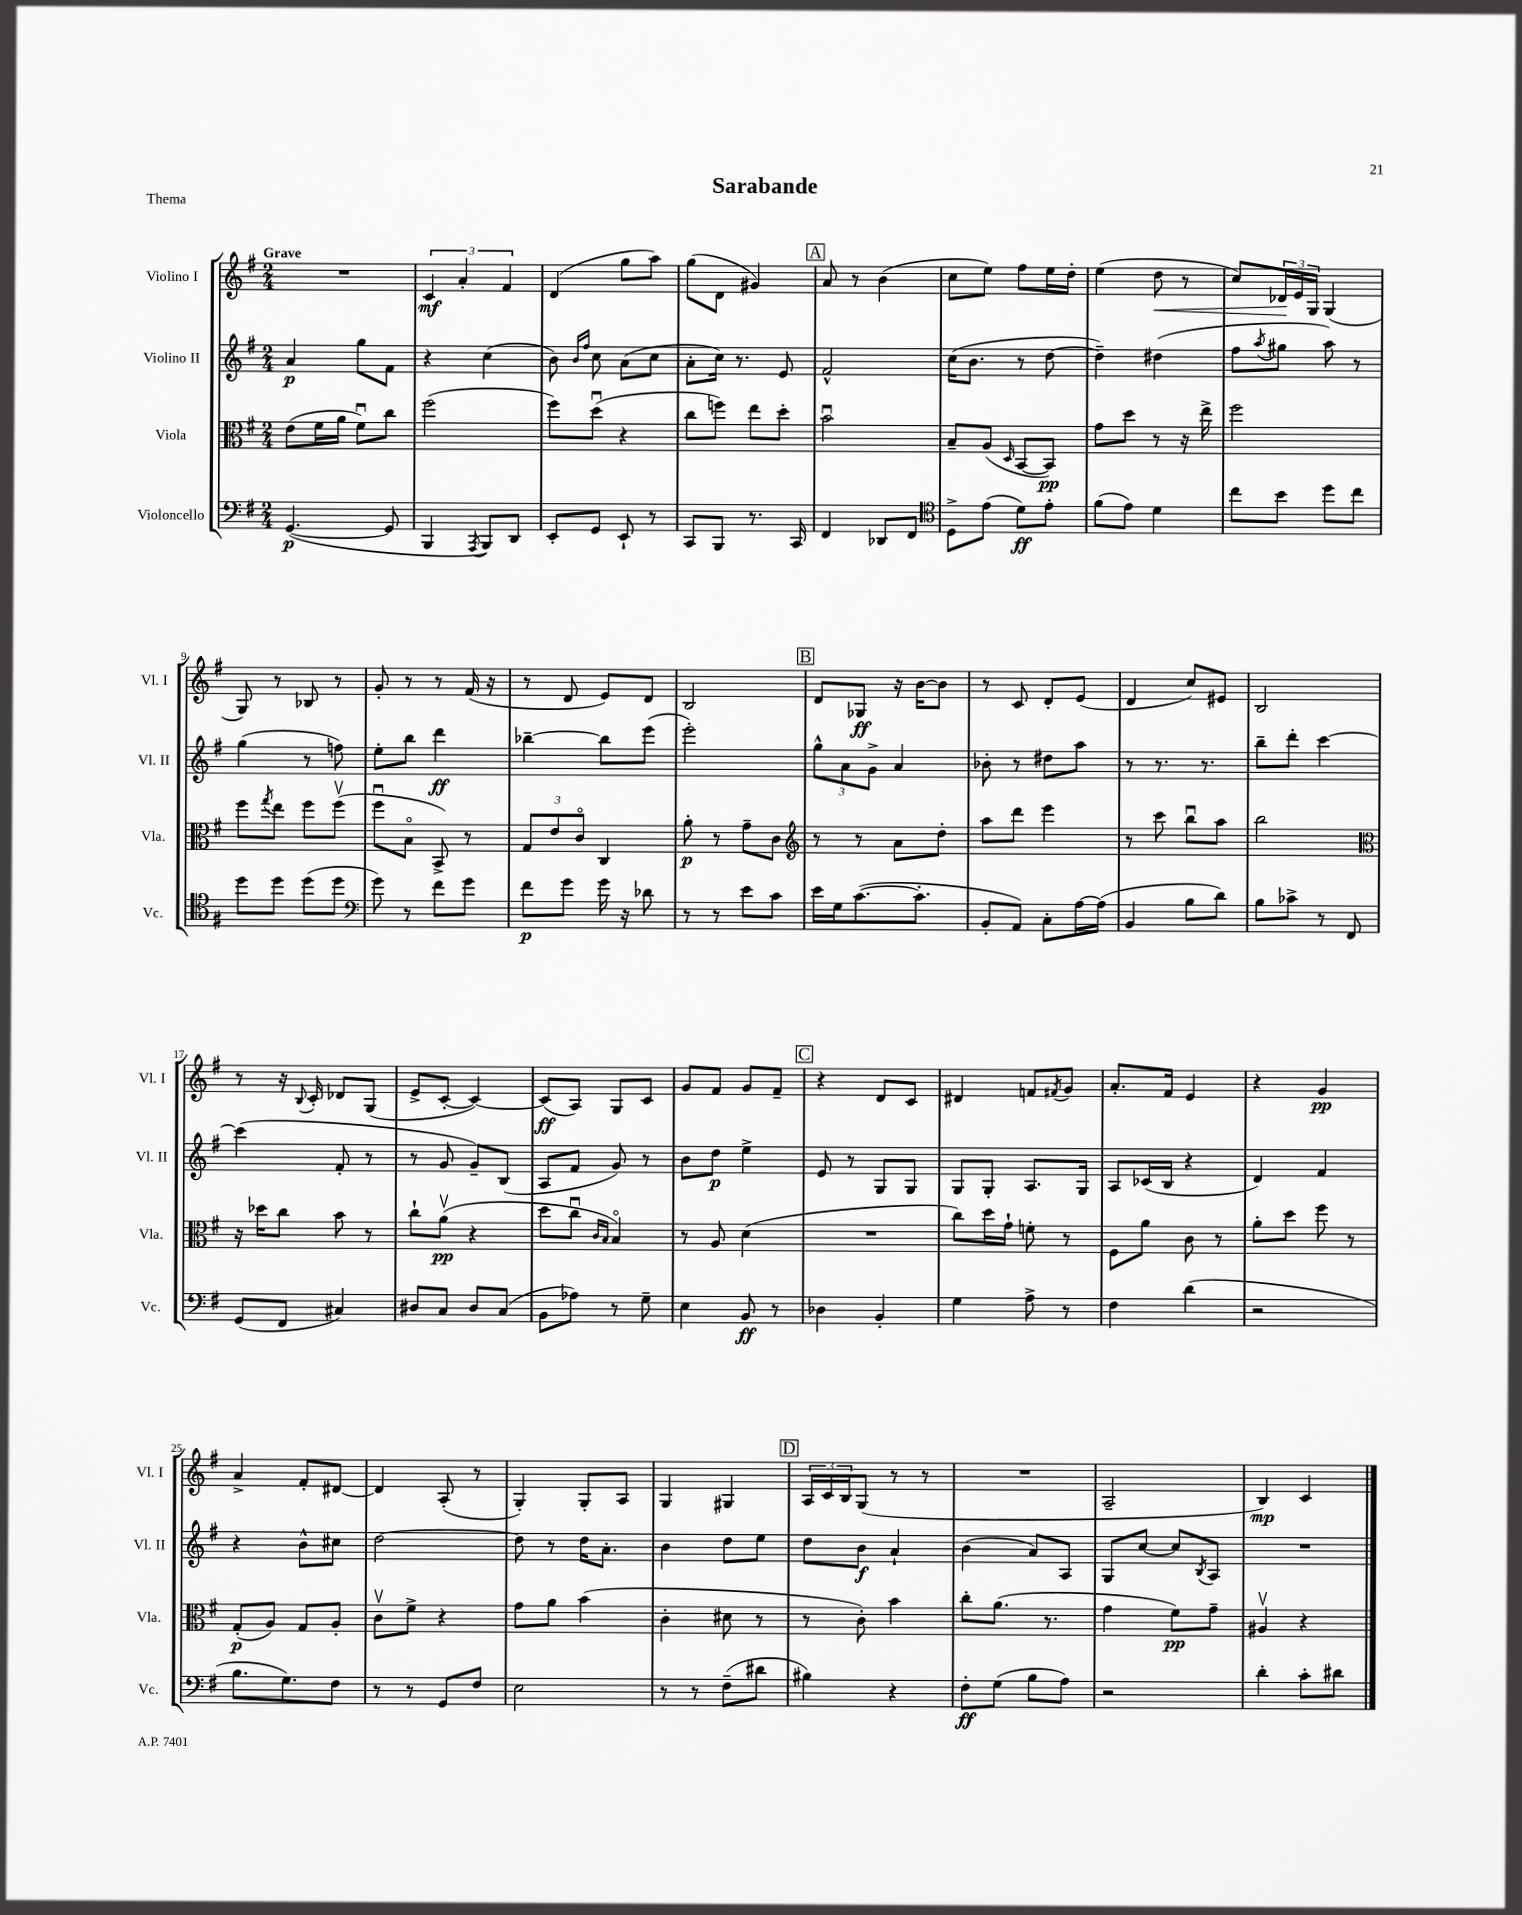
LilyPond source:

\header { title = "Sarabande" piece = "Thema" }
<<
\new StaffGroup <<
\new Staff = "s0" \with { instrumentName = "Violino I" shortInstrumentName = "Vl. I" } {
    \clef treble \key g \major \numericTimeSignature \time 2/4 \tempo "Grave"
    R2 |
    \tuplet 3/2 { c'4\mf a'4-. fis'4 } |
    d'4( g''8 a''8) |
    g''8( d'8 gis'4) |
    \mark \markup { \box "A" } a'8 r8 b'4( |
    c''8 e''8) fis''8 e''16 d''16-. |
    e''4( d''8\< r8 |
    c''8) \tuplet 3/2 { des'16\! e'16 g16 } g4( |
    g8) r8 bes8 r8 |
    g'8-. r8 r8 fis'16( r16 |
    r8 d'8 e'8) d'8 |
    b2 |
    \mark \markup { \box "B" } d'8 ges8\ff r16 b'16~ b'8 |
    r8 c'8 d'8-. e'8( |
    d'4 c''8) eis'8 |
    b2 |
    r8 r16 \appoggiatura { b8 } c'16-. des'8 g8( |
    e'8-> c'8~-. c'4~) |
    c'8\ff( a8) g8 c'8 |
    g'8 fis'8 g'8 fis'8-- |
    \mark \markup { \box "C" } r4 d'8 c'8 |
    dis'4 f'8 \acciaccatura { fis'8 } g'8 |
    a'8.-. fis'16 e'4 |
    r4 g'4\pp |
    a'4-> fis'8-. dis'8~ |
    dis'4 a8-.( r8 |
    g4-.) g8-. a8 |
    g4 gis4 |
    \mark \markup { \box "D" } \tuplet 3/2 { a16 c'16 b16 } g8( r8 r8 |
    R2 |
    a2-- |
    b4\mp) c'4 \bar "|." |
}
\new Staff = "s1" \with { instrumentName = "Violino II" shortInstrumentName = "Vl. II" } {
    \clef treble \key g \major \numericTimeSignature \time 2/4
    a'4\p g''8 fis'8 |
    r4 c''4( |
    b'8) \grace { b'16 fis''16 } c''8 a'8( c''8 |
    a'8-. c''16) r8. e'8 |
    \mark \markup { \box "A" } fis'2-^ |
    c''16( b'8. r8 d''8~ |
    d''4--) dis''4( |
    fis''8 \acciaccatura { a''8 } gis''8 a''8) r8 |
    g''4( r8 f''8) |
    e''8-. b''8 d'''4\ff |
    bes''4~-- bes''8 e'''8( |
    e'''2-.) |
    \mark \markup { \box "B" } \tuplet 3/2 { g''8-^ a'8 g'8-> } a'4 |
    bes'8-. r8 dis''8 a''8 |
    r8 r8. r8. |
    b''8-- d'''8-. c'''4~ |
    c'''4( fis'8-. r8 |
    r8 g'8 g'8--) b8( |
    a8 fis'8 g'8) r8 |
    b'8 d''8\p e''4-> |
    \mark \markup { \box "C" } e'8 r8 g8 g8 |
    g8 g8-. a8. g16 |
    a8 ces'16( b16 r4 |
    d'4) fis'4 |
    r4 b'8-^ cis''8 |
    d''2~ |
    d''8 r8 d''16 a'8.-. |
    b'4 d''8 e''8 |
    \mark \markup { \box "D" } d''8 b'8\f a'4-! |
    b'4( a'8) a8 |
    g8 c''8~ c''8 \acciaccatura { b8 } a8 |
    R2 \bar "|." |
}
\new Staff = "s2" \with { instrumentName = "Viola" shortInstrumentName = "Vla." } {
    \clef alto \key g \major \numericTimeSignature \time 2/4
    e'8( fis'16 a'16 fis'8\downbow) c''8 |
    fis''2( |
    fis''8) d''8\downbow( r4 |
    c''8 f''8) e''8 d''8-. |
    \mark \markup { \box "A" } b'2\downbow |
    b8-- a8( \grace { d16 } b,8~ b,8\pp) |
    g'8 d''8 r8 r16 e''16-> |
    fis''2 |
    fis''8 \acciaccatura { g''8 } e''8 fis''8 fis''8\upbow( |
    fis''8\downbow b8\flageolet b,8->) r8 |
    \tuplet 3/2 { g8 e'8 c'8\flageolet } c4 |
    a'8-.\p r8 g'8-- c'8 |
    \mark \markup { \box "B" } \clef treble r8 r8 a'8 d''8-. |
    a''8 d'''8 e'''4 |
    r8 c'''8 b''8\downbow a''8 |
    b''2 |
    \clef alto r16 des''16 c''8 b'8 r8 |
    c''8-! a'8\upbow\pp( r4 |
    d''8 c''8\downbow \grace { c'16 b16 } b4\flageolet) |
    r8 a8 d'4( |
    \mark \markup { \box "C" } R2 |
    c''8) d''16 g'16-! f'8-. r8 |
    fis8 a'8 c'8 r8 |
    a'8-. d''8 fis''8 r8 |
    g8-.\p( a8) g8 a8-. |
    c'8\upbow fis'8-> r4 |
    g'8 a'8 b'4( |
    c'4-. dis'8 r8 |
    \mark \markup { \box "D" } r8 c'8-.) b'4 |
    c''8-. a'8.( r8. |
    g'4 fis'8\pp) g'8-- |
    ais4\upbow r4 \bar "|." |
}
\new Staff = "s3" \with { instrumentName = "Violoncello" shortInstrumentName = "Vc." } {
    \clef bass \key g \major \numericTimeSignature \time 2/4
    g,4.~\p( g,8 |
    b,,4 \acciaccatura { a,,8 } b,,8) d,8 |
    e,8-. g,8 e,8-! r8 |
    c,8 b,,8 r8. c,16 |
    \mark \markup { \box "A" } fis,4 des,8 fis,8 |
    \clef tenor d8-> e'8( d'8\ff) e'8-. |
    fis'8( e'8) d'4 |
    c''8 b'8 d''8 c''8 |
    d''8 d''8 d''8( d''8 |
    \clef bass g'8) r8 fis'8 g'8 |
    fis'8\p g'8 g'16 r16 des'8 |
    r8 r8 e'8 c'8 |
    \mark \markup { \box "B" } e'16 g16 c'8.~( c'8.-. |
    b,8-. a,8) c8-. a16~ a16( |
    b,4 b8 d'8) |
    b8 ces'8-> r8 fis,8 |
    g,8( fis,8 cis4) |
    dis8 c8 dis8 c8( |
    b,8 aes8) r8 g8-- |
    e4 b,8\ff r8 |
    \mark \markup { \box "C" } des4 b,4-. |
    g4 a8-> r8 |
    fis4 d'4( |
    r2 |
    b8. g8.) fis8 |
    r8 r8 g,8 fis8 |
    e2 |
    r8 r8 fis8--( dis'8 |
    \mark \markup { \box "D" } bis4) r4 |
    fis8-.\ff g8( b8 a8) |
    r2 |
    d'4-. c'8-. dis'8 \bar "|." |
}
>>
>>
